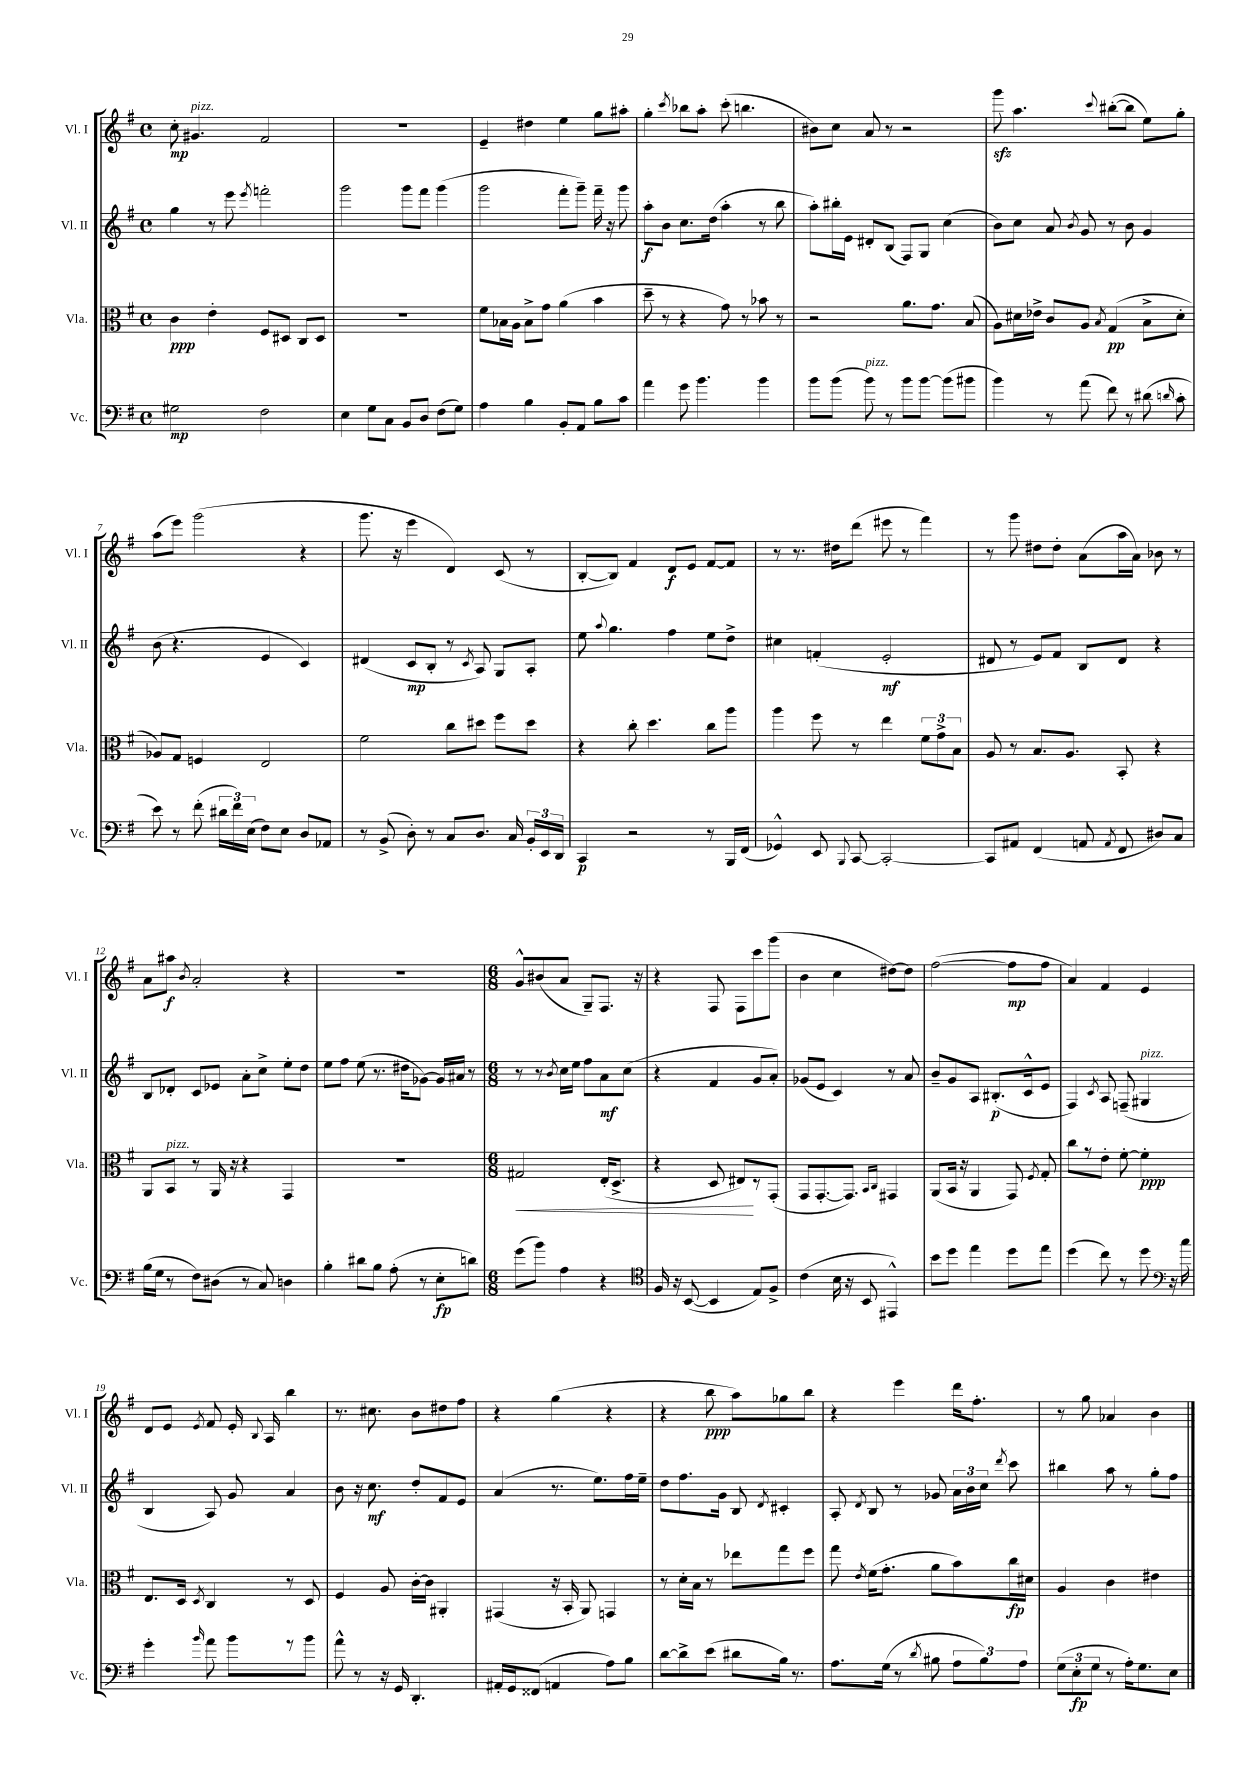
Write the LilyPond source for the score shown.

<<
\new StaffGroup <<
\new Staff = "s0" \with { instrumentName = "Vl. I" shortInstrumentName = "Vl. I" } {
    \clef treble \key g \major \defaultTimeSignature \time 4/4
    \autoBeamOff c''8-.\mp gis'4.^\markup { \italic "pizz." } fis'2 |
    R1 |
    e'4-- dis''4 e''4 g''8[ ais''8]-. |
    g''4-. \acciaccatura { c'''8 } bes''8[ a''8]-. c'''8-.( b''4. |
    bis'8[) c''8] a'8 r8 r2 |
    g'''8\sfz a''4. \appoggiatura { c'''8 } bis''8[~-.( bis''8] e''8[) g''8]-. |
    a''8[( e'''8]) g'''2( r4 |
    g'''8. r16 e'''4 d'4) c'8( r8 |
    b8[~-. b8]) fis'4 d'8[\f e'8] fis'8[~ fis'8] |
    r8 r8. dis''16[ d'''8]( eis'''8 r8 fis'''4) |
    r8 g'''8 dis''8[ dis''8]-. a'8[( a''16 a'16]) bes'8 r8 |
    a'8[ ais''8]\f \acciaccatura { b'8 } a'2-. r4 |
    R1 |
    \numericTimeSignature \time 6/8 g'8[-^ bis'8( a'8] g8[--) fis8.] r16 |
    r4 fis8 fis8[ c'''8 g'''8]( |
    b'4 c''4 dis''8[~) dis''8] |
    fis''2~( fis''8[\mp fis''8] |
    a'4) fis'4 e'4 |
    d'8[ e'8] \acciaccatura { e'8 } fis'8 e'16-. \appoggiatura { b8 } a16 b''4 |
    r8. cis''8. b'8[ dis''8 fis''8] |
    r4 g''4( r4 |
    r4 b''8\ppp a''8[) ges''8 b''8] |
    r4 e'''4 d'''16[ fis''8.]-. |
    r8 g''8 aes'4 b'4 \bar "|." |
}
\new Staff = "s1" \with { instrumentName = "Vl. II" shortInstrumentName = "Vl. II" } {
    \clef treble \key g \major \defaultTimeSignature \time 4/4
    \autoBeamOff g''4 r8 e'''8 \acciaccatura { e'''8 } f'''2-. |
    g'''2 g'''8[ fis'''8] g'''4( |
    g'''2 fis'''8[-. g'''8]--) fis'''16-- r16 g'''8 |
    a''8[-.\f b'8] c''8.[ d''16]( a''4-. r8 b''8 |
    a''8[-.) bis''16-. e'16] dis'8[-. b8]( fis8[) g8] c''4( |
    b'8[) c''8] a'8 \acciaccatura { b'8 } g'8 r8 b'8 g'4 |
    b'8( r4. e'4 c'4) |
    dis'4( c'8[\mp b8]-. r8 \acciaccatura { c'8 } a8) g8[ a8]-. |
    e''8 \appoggiatura { a''8 } g''4. fis''4 e''8[ d''8]-> |
    cis''4 f'4-.( e'2-.\mf |
    dis'8 r8 e'8[) fis'8] b8[ dis'8] r4 |
    b8[ des'8]-. c'8[ ees'8] a'8[-. c''8]-> e''8[-. d''8] |
    e''8[ fis''8] e''8( r8. dis''16[ ges'8]~) ges'16[ ais'16] r8 |
    \numericTimeSignature \time 6/8 r8 r8 \acciaccatura { b'8 } c''16[ e''16] fis''8[ a'8\mf c''8]( |
    r4 fis'4 g'8[ a'8]-.) |
    ges'8[( e'8] c'4) r8 a'8 |
    b'8[-- g'8 a8] bis8.[-.\p( c'16-^ e'8] |
    fis4) \acciaccatura { c'8 } a8 f8--( gis4^\markup { \italic "pizz." } |
    b4 a8) g'8 a'4 |
    b'8 r16 c''8.\mf d''8[-. fis'8 e'8] |
    a'4( r8. e''8.[) fis''16 e''16]-- |
    d''8[ fis''8. g'16] b8 \acciaccatura { d'8 } cis'4-. |
    a8-. \acciaccatura { d'8 } b8 r8 ges'8 \tuplet 3/2 { a'16[ b'16 c''16] } \acciaccatura { d'''8 } c'''8 |
    bis''4 a''8 r8 g''8[-. fis''8] \bar "|." |
}
\new Staff = "s2" \with { instrumentName = "Vla." shortInstrumentName = "Vla." } {
    \clef alto \key g \major \defaultTimeSignature \time 4/4
    \autoBeamOff c'4\ppp e'4-. fis8[ dis8] c8[ dis8] |
    R1 |
    fis'8[ bes16 a16] bes8[-> g'8] a'4( b'4 |
    d''8-- r8 r4 g'8) r8 bes'8 r8 |
    r2 a'8.[ g'8.] b8( |
    a8[) dis'16 ees'16]-> c'8[ a8] \acciaccatura { b8 } g4\pp( b8[-> dis'8]-. |
    aes8[) g8] f4 e2 |
    fis'2 c''8[ dis''8] fis''8[ dis''8] |
    r4 c''8-. d''4. c''8[ a''8] |
    a''4 fis''8 r8 e''4 \tuplet 3/2 { fis'8[ g'8-> b8] } |
    a8 r8 b8.[ a8.] b,8-. r4 |
    a,8[ b,8]^\markup { \italic "pizz." } r8 a,16 r16 r4 g,4 |
    R1 |
    \numericTimeSignature \time 6/8 gis2\< e16[-.( d8.]-> |
    r4 d8 eis8[\!) r8 g,8]-.( |
    g,8[ g,8.~-. g,8.]) \grace { b,16[ c16] } gis,4 |
    a,8[( b,16] r16 a,4 g,8) \acciaccatura { fis8 } g8-. |
    c''8[ r8 e'8]-. fis'8~-. fis'4-.\ppp |
    e8.[ d16] \acciaccatura { d8 } c4 r8 d8 |
    fis4 a8 c'16[~-. c'16] ais,4-. |
    gis,4( r16 b,16-. a,8) g,4 |
    r8 d'16[-. b16] r8 ees''8[ g''8 fis''8] |
    g''8 \acciaccatura { e'8 } fis'16[( g'8.]-. a'8[ b'8) c''16\fp dis'16] |
    a4 c'4 eis'4 \bar "|." |
}
\new Staff = "s3" \with { instrumentName = "Vc." shortInstrumentName = "Vc." } {
    \clef bass \key g \major \defaultTimeSignature \time 4/4
    \autoBeamOff gis2\mp fis2 |
    e4 g8[ c8] b,8[ d8] fis8[( g8]) |
    a4 b4 b,8[-. a,8] b8[ c'8] |
    a'4 g'8 b'4. b'4 |
    b'8[ b'8]( b'8^\markup { \italic "pizz." }) r8 b'8[ b'8]~ b'8[( bis'8] |
    b'4) r8 a'8( fis'8) r8 dis'8( \grace { d'16 } c'8-. |
    e'8) r8 fis'8-.( \tuplet 3/2 { dis'16[ fis'16) e16]( } fis8[) e8] d8[ aes,8] |
    r8 b,8->( d8-.) r8 c8[ d8.] c16 \tuplet 3/2 { b,16[-. e,16 d,16] } |
    c,4\p r2 r8 b,,16[ fis,16]( |
    ges,4-^) e,8 \appoggiatura { b,,8 } c,8~ c,2~-. |
    c,8[ ais,8] fis,4( a,8 \acciaccatura { a,8 } fis,8 dis8[) c8] |
    b16[( g16] r8 fis8[) dis8]( r8 c8) d4 |
    b4-. dis'8[ b8] a8-.( r8 e8[-.\fp d'8]) |
    \numericTimeSignature \time 6/8 g'8[( b'8]) a4 r4 |
    \clef tenor fis16 r16 b,8~( b,4 e8[) fis8]-> |
    c'4( b16 r16 b,8 eis,4-^) |
    b'8[ d''8] e''4 d''8[ e''8] |
    d''4( c''8) r8 d''8 r16 c''16 |
    \clef bass g'4-. \grace { b'16 } a'8 b'8[ r8 b'8] |
    a'8-^ r8 r16 g,16 d,4.-. |
    ais,16[-. g,16 fisis,8]( a,4 a8[) b8] |
    d'8[~ d'8-> e'8]( dis'8[ b16]) r8. |
    a8.[ g16]( r8 \acciaccatura { d'8 } bis8 \tuplet 3/2 { a8[ bis8) a8] } |
    \tuplet 3/2 { g8[( e8-.\fp g8] } r8 a16[-.) g8. e8] \bar "|." |
}
>>
>>
